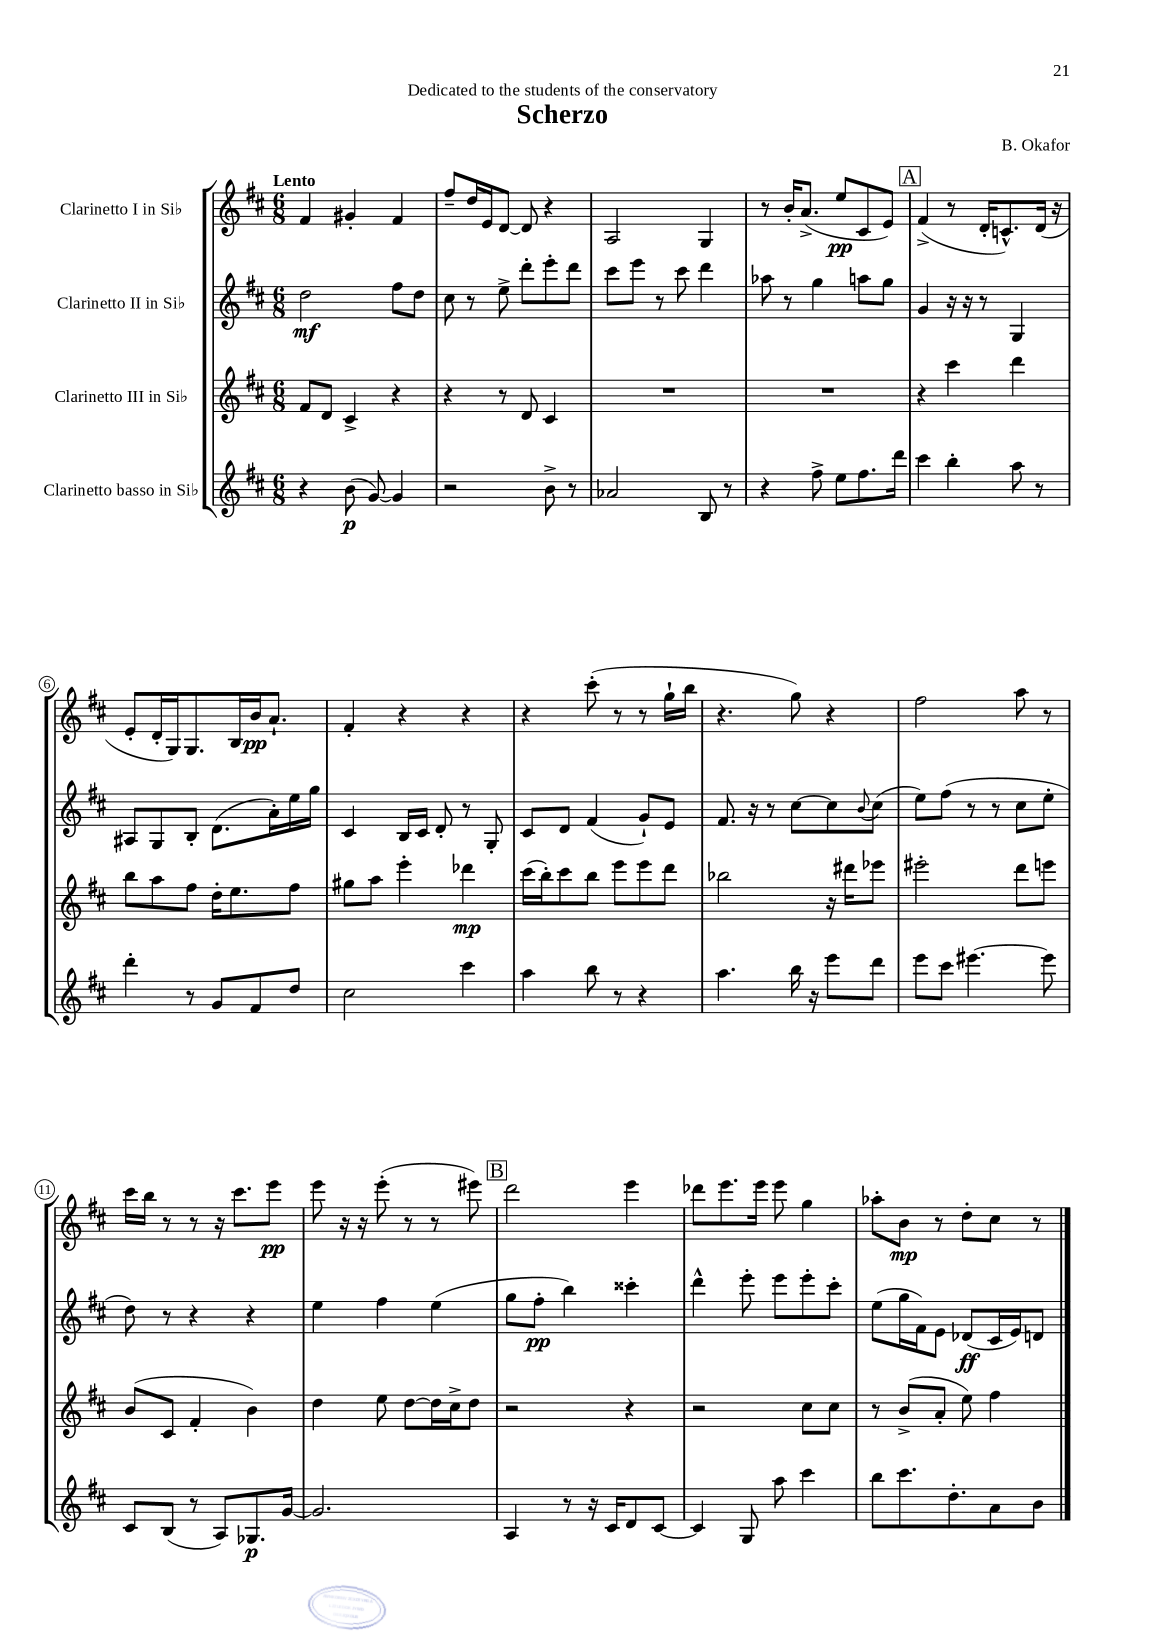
\header { title = "Scherzo" composer = "B. Okafor" dedication = "Dedicated to the students of the conservatory" }
<<
\new StaffGroup <<
\new Staff = "s0" \with { instrumentName = "Clarinetto I in Sib" } {
    \clef treble \key d \major \numericTimeSignature \time 6/8 \tempo "Lento"
    fis'4 gis'4-. fis'4 |
    fis''8-- d''16 e'16 d'8~ d'8 r4 |
    a2 g4 |
    r8 b'16-. a'8.->( e''8\pp cis'8 e'8) |
    \mark \markup { \box "A" } fis'4->( r8 d'16-. c'8.-^) d'16( r16 |
    e'8-. d'16-. g16) g8. b16 b'16\pp a'8.-! |
    fis'4-. r4 r4 |
    r4 cis'''8-.( r8 r8 g''16-! b''16 |
    r4. g''8) r4 |
    fis''2 a''8 r8 |
    cis'''16 b''16 r8 r8 r16 cis'''8. e'''8\pp |
    e'''8 r16 r16 e'''8-.( r8 r8 eis'''8) |
    \mark \markup { \box "B" } d'''2 e'''4 |
    des'''8 e'''8. e'''16 e'''8 g''4 |
    aes''8-. b'8\mp r8 d''8-. cis''8 r8 \bar "|." |
}
\new Staff = "s1" \with { instrumentName = "Clarinetto II in Sib" } {
    \clef treble \key d \major \numericTimeSignature \time 6/8
    d''2\mf fis''8 d''8 |
    cis''8 r8 e''8-> d'''8-. e'''8-. d'''8 |
    cis'''8 e'''8 r8 cis'''8 d'''4 |
    aes''8 r8 g''4 a''8 g''8 |
    \mark \markup { \box "A" } g'4 r16 r16 r8 g4 |
    ais8 g8 b8-. d'8.( a'16-.) e''16 g''16 |
    cis'4 b16 cis'16 d'8-. r8 g8-. |
    cis'8 d'8 fis'4( g'8-!) e'8 |
    fis'8. r16 r8 cis''8~ cis''8 \appoggiatura { b'8 } cis''8( |
    e''8) fis''8( r8 r8 cis''8 e''8-. |
    d''8) r8 r4 r4 |
    e''4 fis''4 e''4( |
    \mark \markup { \box "B" } g''8 fis''8-.\pp b''4) cisis'''4-. |
    d'''4-^ e'''8-. e'''8 e'''8-. cis'''8-. |
    e''8( g''16 fis'16) e'8 des'8\ff( cis'16 e'16) d'8 \bar "|." |
}
\new Staff = "s2" \with { instrumentName = "Clarinetto III in Sib" } {
    \clef treble \key d \major \numericTimeSignature \time 6/8
    fis'8 d'8 cis'4-> r4 |
    r4 r8 d'8 cis'4 |
    R2. |
    R2. |
    \mark \markup { \box "A" } r4 cis'''4 d'''4 |
    b''8 a''8 fis''8 d''16-. e''8. fis''8 |
    gis''8 a''8 e'''4-. des'''4\mp |
    cis'''16( b''16-.) cis'''8 b''8 e'''8 e'''8 d'''8 |
    bes''2 r16 dis'''16 ees'''8 |
    eis'''2-. d'''8 e'''8 |
    b'8( cis'8 fis'4-. b'4) |
    d''4 e''8 d''8~ d''16 cis''16-> d''8 |
    \mark \markup { \box "B" } r2 r4 |
    r2 cis''8 cis''8 |
    r8 b'8->( a'8-. e''8) fis''4 \bar "|." |
}
\new Staff = "s3" \with { instrumentName = "Clarinetto basso in Sib" } {
    \clef treble \key d \major \numericTimeSignature \time 6/8
    r4 b'8\p( g'8~) g'4 |
    r2 b'8-> r8 |
    aes'2 b8 r8 |
    r4 fis''8-> e''8 fis''8. d'''16 |
    \mark \markup { \box "A" } cis'''4 b''4-. a''8 r8 |
    d'''4-. r8 g'8 fis'8 d''8 |
    cis''2 cis'''4 |
    a''4 b''8 r8 r4 |
    a''4. b''16 r16 e'''8 d'''8 |
    e'''8 cis'''8 eis'''4.~ eis'''8 |
    cis'8 b8( r8 a8) ges8.\p g'16~ |
    g'2. |
    \mark \markup { \box "B" } a4 r8 r16 cis'16 d'8 cis'8~ |
    cis'4 g8 a''8 cis'''4 |
    b''8 cis'''8. d''8.-. a'8 b'8 \bar "|." |
}
>>
>>
\layout { \context { \Score \override BarNumber.stencil = #(make-stencil-circler 0.1 0.3 ly:text-interface::print) } }
